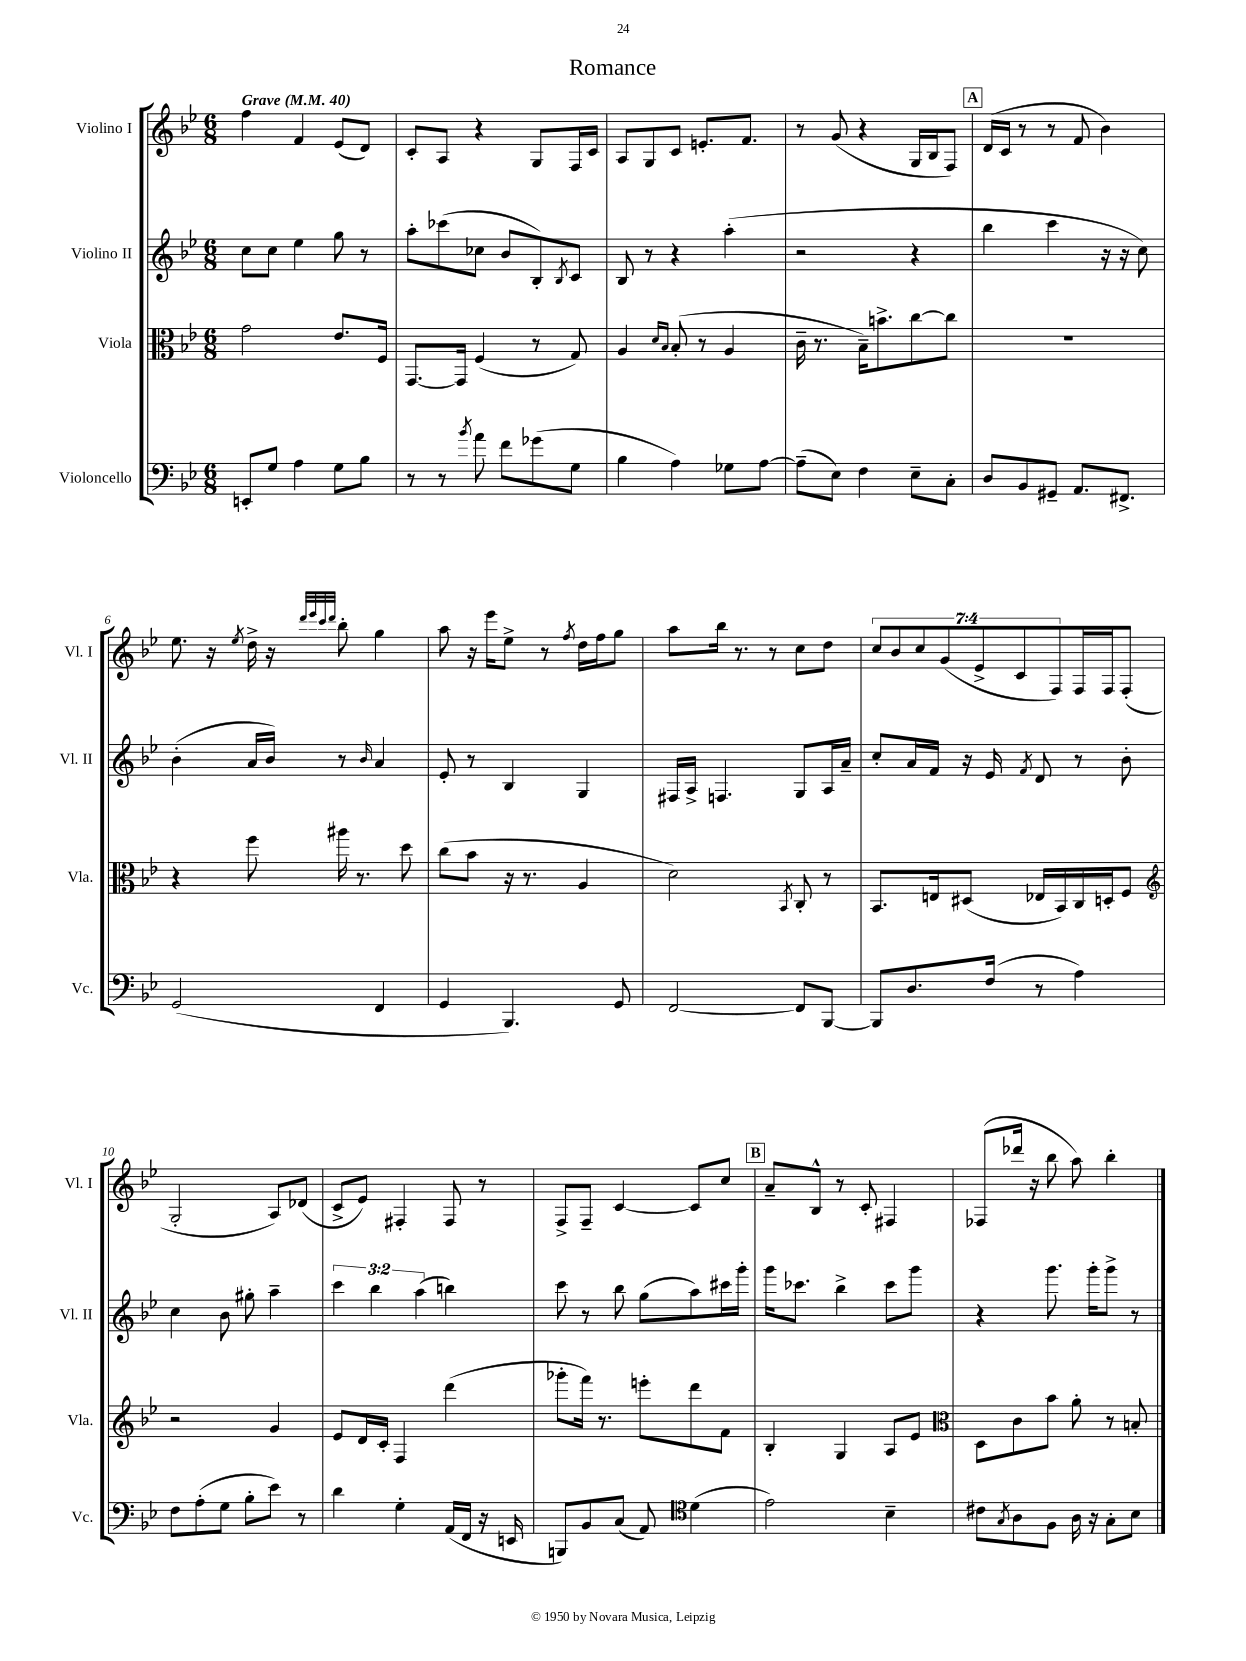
\header { title = "Romance" }
<<
\new StaffGroup <<
\new Staff = "s0" \with { instrumentName = "Violino I" shortInstrumentName = "Vl. I" } {
    \clef treble \key bes \major \numericTimeSignature \time 6/8 \override Staff.TupletNumber.text = #tuplet-number::calc-fraction-text \tempo "Grave" 4 = 40
    f''4 f'4 ees'8( d'8) |
    c'8-. a8 r4 g8 f16 c'16 |
    a8 g8 c'8 e'8.-. f'8. |
    r8 g'8( r4 g16 bes16 f8) |
    \mark \markup { \box "A" } d'16( c'16 r8 r8 f'8 bes'4) |
    ees''8. r16 \acciaccatura { ees''8 } d''16-> r16 \grace { d'''32 ees'''32 c'''32 d'''32 } bes''8-. g''4 |
    a''8 r16 ees'''16 ees''8-> r8 \acciaccatura { f''8 } d''16 f''16 g''8 |
    a''8 bes''16 r8. r8 c''8 d''8 |
    \tuplet 7/4 { c''8 bes'8 c''8 g'8( ees'8-> c'8 f8) } f16 f16 f8-.( |
    g2-. a8) des'8( |
    c'8-> ees'8) fis4-. fis8 r8 |
    f8-> f8-- c'4~ c'8 c''8 |
    \mark \markup { \box "B" } a'8-- bes8-^ r8 c'8-. fis4 |
    fes8( des'''16 r16 bes''8 a''8) bes''4-. \bar "|." |
}
\new Staff = "s1" \with { instrumentName = "Violino II" shortInstrumentName = "Vl. II" } {
    \clef treble \key bes \major \numericTimeSignature \time 6/8 \override Staff.TupletNumber.text = #tuplet-number::calc-fraction-text
    c''8 c''8 ees''4 g''8 r8 |
    a''8-. ces'''8( ces''8 bes'8 bes8-.) \acciaccatura { bes8 } c'8 |
    bes8 r8 r4 a''4-.( |
    r2 r4 |
    \mark \markup { \box "A" } bes''4 c'''4 r16 r16 c''8) |
    bes'4-.( a'16 bes'16) r8 \grace { bes'16 } a'4 |
    ees'8-. r8 bes4 g4 |
    fis16 a16-> f4. g8 a16 a'16-- |
    c''8-. a'16 f'16 r16 ees'16 \acciaccatura { f'8 } d'8 r8 bes'8-. |
    c''4 bes'8 gis''8-. a''4-- |
    \tuplet 3/2 { c'''4 bes''4 a''4( } b''4) |
    c'''8 r8 bes''8 g''8( a''8) cis'''16 g'''16-. |
    \mark \markup { \box "B" } g'''16 ces'''8. bes''4-> ces'''8 g'''8 |
    r4 g'''8. g'''16-. g'''8-> r8 \bar "|." |
}
\new Staff = "s2" \with { instrumentName = "Viola" shortInstrumentName = "Vla." } {
    \clef alto \key bes \major \numericTimeSignature \time 6/8
    g'2 ees'8. f16 |
    g,8.~ g,16 f4( r8 g8) |
    a4 \grace { d'16 bes16 } bes8-.( r8 a4 |
    c'16-- r8. bes16--) b'8.-> c''8~ c''8 |
    \mark \markup { \box "A" } R2. |
    r4 f''8 ais''16 r8. d''8 |
    c''8( bes'8 r16 r8. a4 |
    d'2) \acciaccatura { bes,8 } c8-. r8 |
    bes,8. e16 dis8( ees16 bes,16) c16 d16-. f8 |
    \clef treble r2 g'4 |
    ees'8 d'16 c'16-. f4 d'''4( |
    ges'''8-. f'''16) r8. e'''8-. d'''8 f'8 |
    \mark \markup { \box "B" } bes4-. g4 a8 ees'8 |
    \clef alto d8 c'8 bes'8 a'8-. r8 b8-. \bar "|." |
}
\new Staff = "s3" \with { instrumentName = "Violoncello" shortInstrumentName = "Vc." } {
    \clef bass \key bes \major \numericTimeSignature \time 6/8
    e,8-. g8 a4 g8 bes8 |
    r8 r8 \acciaccatura { bes'8 } a'8 f'8 ges'8( g8 |
    bes4 a4) ges8 a8~ |
    a8--( ees8) f4 ees8-- c8-. |
    \mark \markup { \box "A" } d8 bes,8 gis,8-- a,8. fis,8.-> |
    g,2( f,4 |
    g,4 bes,,4.) g,8 |
    f,2~ f,8 bes,,8~ |
    bes,,8 d8. f16( r8 a4) |
    f8 a8-.( g8 bes8-. ees'8) r8 |
    d'4 g4-. a,16( f,16 r16 e,16 |
    b,,8) bes,8 c8( a,8) \clef tenor d'4( |
    \mark \markup { \box "B" } ees'2) bes4-- |
    cis'8 \acciaccatura { g8 } a8 f8 a16 r16 g8-. bes8 \bar "|." |
}
>>
>>
